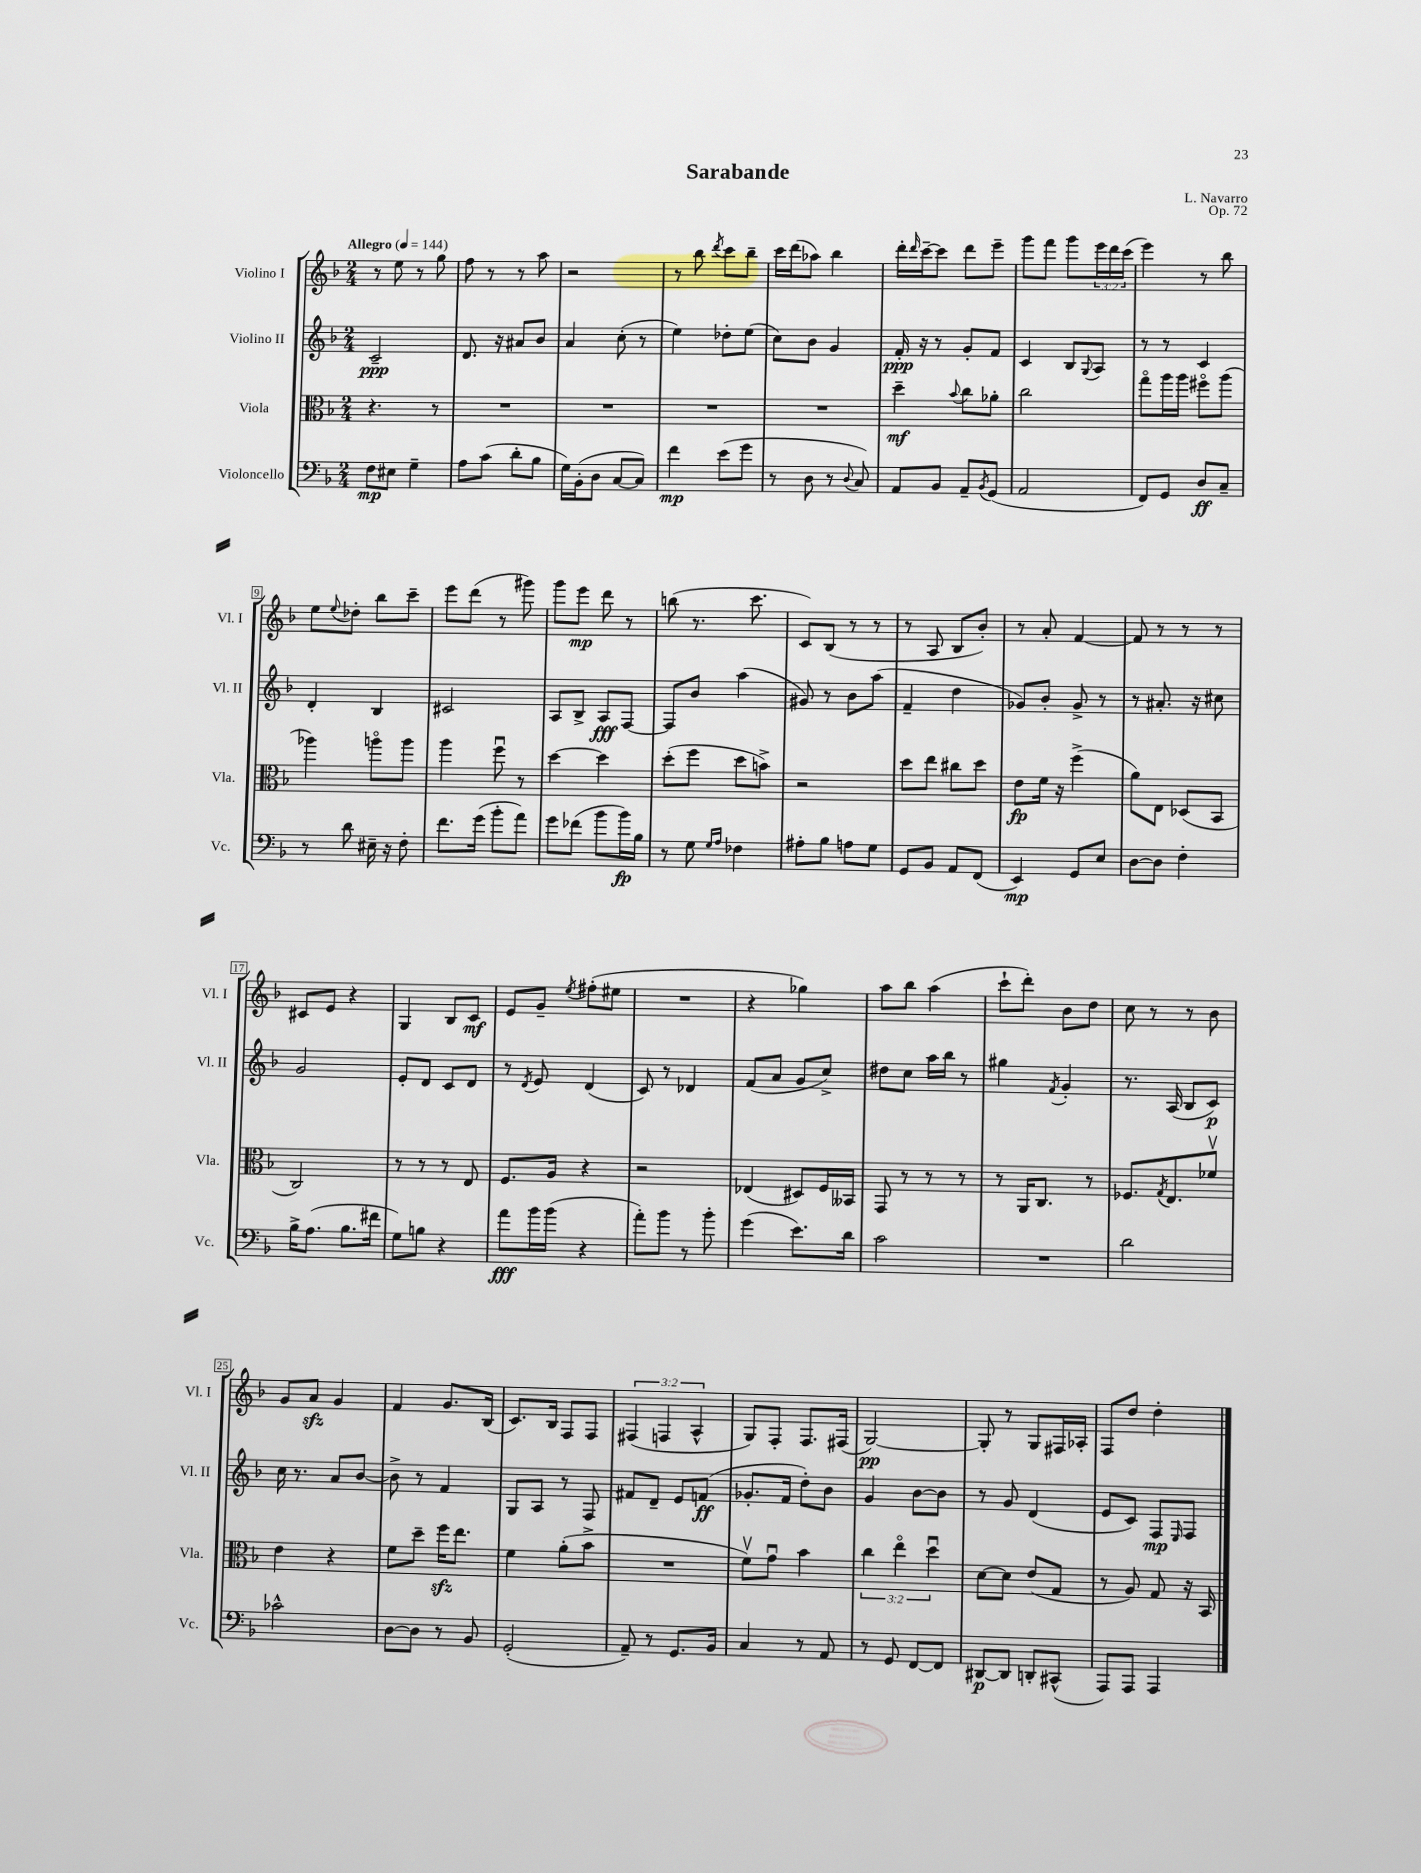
\header { title = "Sarabande" composer = "L. Navarro" opus = "Op. 72" }
<<
\new StaffGroup <<
\new Staff = "s0" \with { instrumentName = "Violino I" shortInstrumentName = "Vl. I" } {
    \clef treble \key f \major \numericTimeSignature \time 2/4 \override Staff.TupletNumber.text = #tuplet-number::calc-fraction-text \tempo "Allegro" 4 = 144
    r8 e''8 r8 g''8 |
    f''8 r8 r8 a''8 |
    r2 |
    r8 bes''8 \acciaccatura { d'''8 } c'''8 bes''8-- |
    c'''16 d'''16( aes''8) bes''4 |
    d'''16-. \grace { d'''16 } c'''16~-- c'''8 d'''8 e'''8-- |
    g'''8 f'''8 g'''8 \tuplet 3/2 { e'''16 d'''16 c'''16( } |
    e'''4) r8 bes''8 |
    e''8 \appoggiatura { e''8 } des''8-. bes''8 c'''8-- |
    e'''8 d'''8( r8 gis'''8) |
    g'''8 e'''8\mp d'''8 r8 |
    b''8( r8. c'''8. |
    c'8) bes8( r8 r8 |
    r8 a8 bes8 bes'8-.) |
    r8 a'8-. f'4~ |
    f'8 r8 r8 r8 |
    cis'8 e'8 r4 |
    g4 bes8 c'8\mf |
    e'8 g'8-- \acciaccatura { e''8 } fis''8-.( eis''8 |
    R2 |
    r4 ges''4) |
    a''8 bes''8 a''4( |
    c'''8-! d'''8-.) bes'8 d''8 |
    c''8 r8 r8 bes'8 |
    g'8 a'8\sfz g'4 |
    f'4 g'8. bes16( |
    c'8.) bes16 f8 f8 |
    \tuplet 3/2 { fis4( f4 a4-^ } |
    g8) f8-. f8. fis16( |
    g2~\pp) |
    g8-. r8 g8 fis16 aes16-. |
    f8 d''8 d''4-. \bar "|." |
}
\new Staff = "s1" \with { instrumentName = "Violino II" shortInstrumentName = "Vl. II" } {
    \clef treble \key f \major \numericTimeSignature \time 2/4
    c'2--\ppp |
    d'8. r16 ais'8 bes'8 |
    a'4 c''8-.( r8 |
    e''4) des''8-. e''8( |
    c''8) bes'8 g'4 |
    f'16-.\ppp r16 r8 g'8-. f'8 |
    c'4 bes8 \appoggiatura { g8 } a8 |
    r8 r8 c'4 |
    d'4-. bes4 |
    cis'2 |
    a8 bes8-> a8\fff f8~ |
    f8 bes'8 a''4( |
    gis'8) r8 bes'8 a''8( |
    f'4-- d''4 |
    ges'8) bes'8-. ges'8-> r8 |
    r8 ais'8.-. r16 cis''8 |
    g'2 |
    e'8-. d'8 c'8 d'8 |
    r8 \acciaccatura { d'8 } e'8 d'4( |
    c'8) r8 des'4 |
    f'8( a'8 g'8 c''8->) |
    dis''8 c''8 a''16 bes''16 r8 |
    gis''4 \acciaccatura { f'8 } g'4-. |
    r8. a16( bes8 c'8\p) |
    c''16 r8. a'8 bes'8~ |
    bes'8-> r8 f'4 |
    g8 a8 r8 f8 |
    fis'8 d'8-- e'8 f'8\ff( |
    ges'8.-. f'16 d''8-.) bes'8 |
    g'4 bes'8~ bes'8 |
    r8 g'8 d'4( |
    e'8 c'8) f8\mp \grace { e16 } f8 \bar "|." |
}
\new Staff = "s2" \with { instrumentName = "Viola" shortInstrumentName = "Vla." } {
    \clef alto \key f \major \numericTimeSignature \time 2/4 \override Staff.TupletNumber.text = #tuplet-number::calc-fraction-text
    r4. r8 |
    R2 |
    R2 |
    R2 |
    R2 |
    d''4--\mf \appoggiatura { bes'8 } c''8 aes'8-. |
    c''2 |
    g''8\flageolet a''16 a''16 fis''8\flageolet a''8( |
    aes''4) a''8\flageolet a''8 |
    a''4 f''8\downbow r8 |
    d''4~ d''4 |
    d''8-.( f''8 d''8 b'8->) |
    r2 |
    d''8 e''8 cis''8 d''8 |
    e'8\fp f'16 r16 f''4->( |
    a'8) e8 des8( bes,8 |
    c2) |
    r8 r8 r8 e8 |
    f8. a16 r4 |
    r2 |
    ees4( dis8) f16 beses,16 |
    g,8 r8 r8 r8 |
    r8 a,16 c8. r8 |
    fes8. \acciaccatura { g8 } e8. fes'8\upbow |
    e'4 r4 |
    f'8 d''8-- f''16\sfz e''8. |
    f'4 a'8-.( bes'8-> |
    R2 |
    f'8\upbow) g'8\downbow bes'4 |
    \tuplet 3/2 { c''4 e''4\flageolet d''4\downbow } |
    d'8~ d'8 e'8( g8 |
    r8 a8) g8 r16 bes,16 \bar "|." |
}
\new Staff = "s3" \with { instrumentName = "Violoncello" shortInstrumentName = "Vc." } {
    \clef bass \key f \major \numericTimeSignature \time 2/4
    f8\mp eis8 g4-- |
    a8 c'8( d'8-. bes8 |
    g16) bes,16-.( d8 c8~ c8) |
    f'4\mp e'8( g'8 |
    r8 d8 r8 \appoggiatura { d8 } c8) |
    a,8 bes,8 a,8-- \acciaccatura { bes,8 } g,8( |
    a,2 |
    f,8) g,8 d8\ff c8-- |
    r8 d'8 eis16-- r16 f8-. |
    f'8. g'16( bes'8-. a'8) |
    g'8 fes'8( bes'8 bes'16\fp) bes16 |
    r8 g8 \grace { g16 a16 } fes4 |
    ais8-. bes8 a8 g8 |
    g,8 bes,8 a,8 f,8( |
    e,4\mp) g,8 e8 |
    d8~ d8 f4-. |
    bes16-> a8.( bes8. fis'16 |
    g8) b8 r4 |
    a'8\fff bes'16 bes'16( r4 |
    a'8-.) bes'8 r8 bes'8-. |
    g'4( e'8.) d'16 |
    c'2 |
    R2 |
    d'2 |
    ces'2-^ |
    d8~ d8 r8 bes,8 |
    g,2-.( |
    a,8--) r8 g,8. bes,16 |
    c4 r8 a,8 |
    r8 g,8 f,8~ f,8 |
    dis,8~\p dis,8 d,8-. cis,8-^( |
    a,,8) a,,8 a,,4 \bar "|." |
}
>>
>>
\layout { \context { \Score \override BarNumber.stencil = #(make-stencil-boxer 0.1 0.3 ly:text-interface::print) } }
